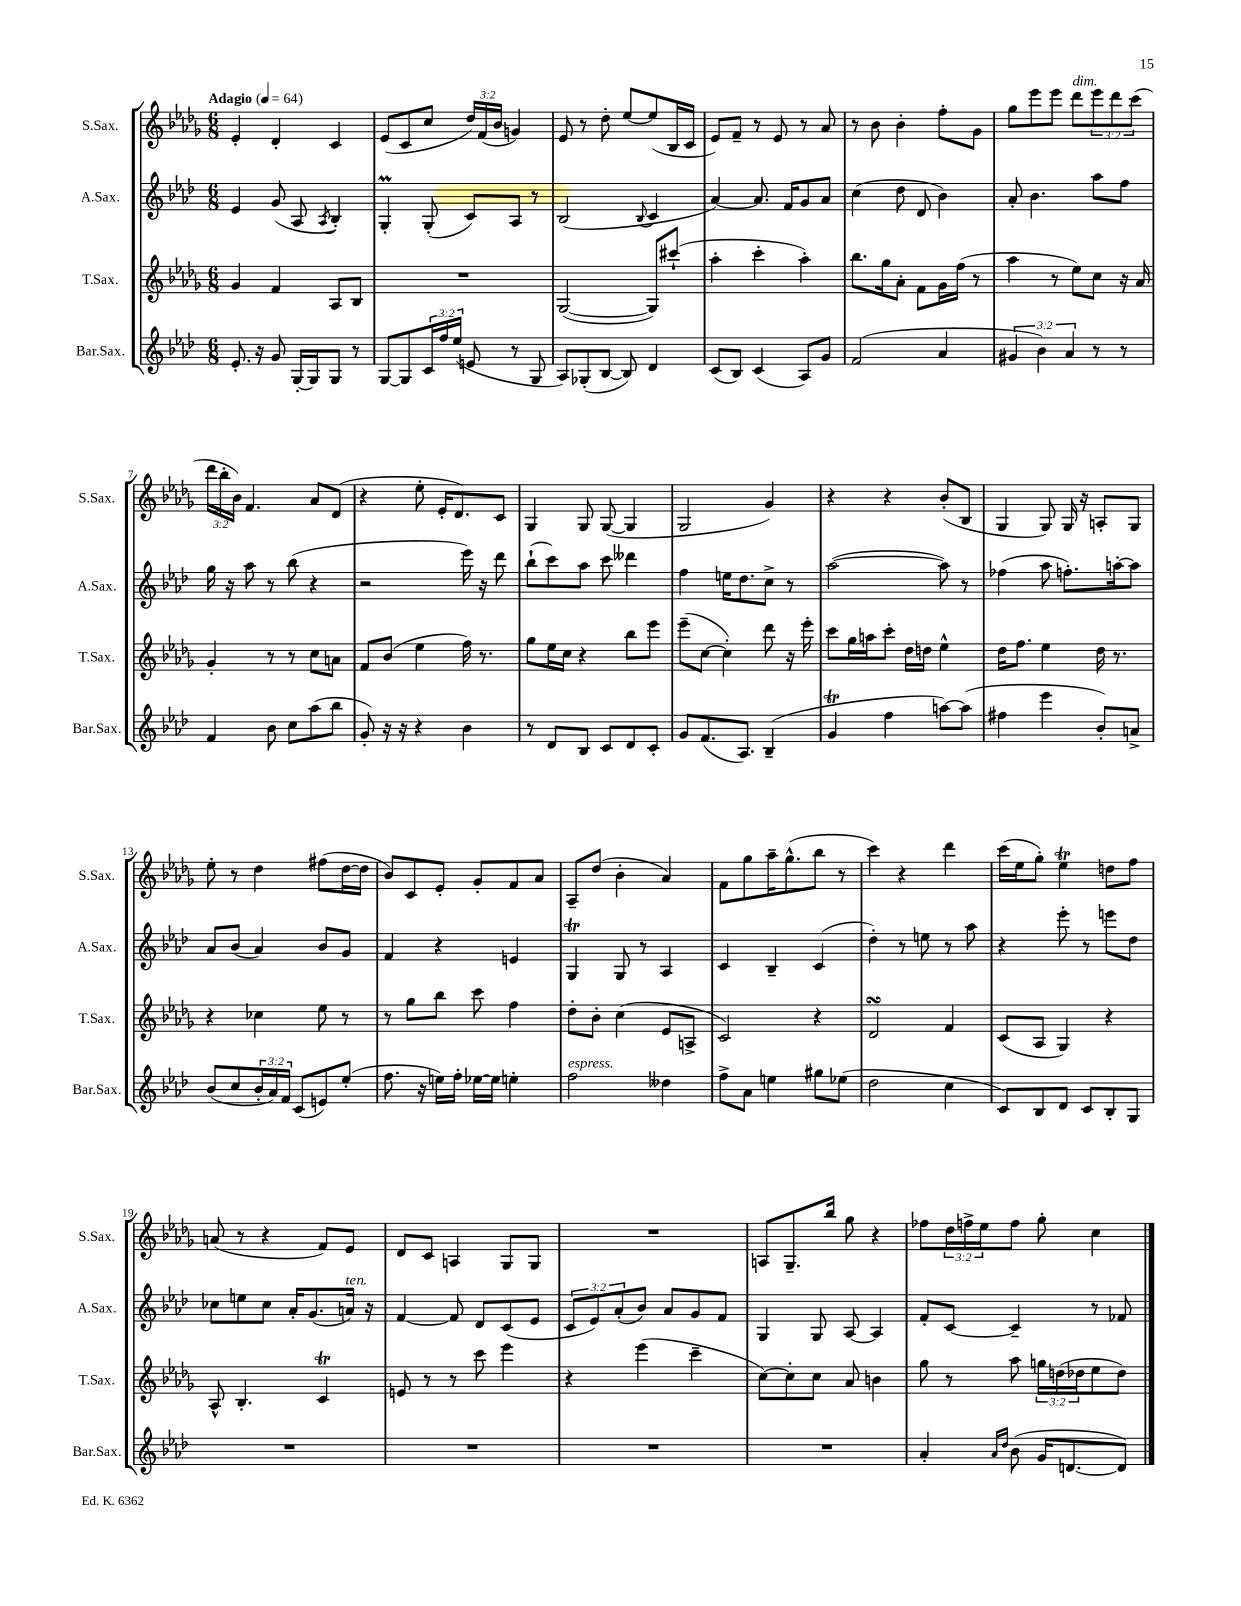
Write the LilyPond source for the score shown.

<<
\new StaffGroup <<
\new Staff = "s0" \with { instrumentName = "S.Sax." shortInstrumentName = "S.Sax." } {
    \clef treble \key des \major \numericTimeSignature \time 6/8 \override Staff.TupletNumber.text = #tuplet-number::calc-fraction-text \tempo "Adagio" 4 = 64
    ees'4-. des'4-. c'4 |
    ees'8( c'8 c''8 \tuplet 3/2 { des''16) f'16( bes'16 } g'4) |
    ees'8 r8 des''8-. ees''8~ ees''8( bes16 c'16 |
    ees'8) f'8-- r8 ees'8 r8 aes'8 |
    r8 bes'8 bes'4-. f''8-. ges'8 |
    ges''8 ees'''8 ees'''8 des'''8^\markup { \italic "dim." } \tuplet 3/2 { ees'''8 des'''8 c'''8( } |
    \tuplet 3/2 { des'''16 bes''16-. bes'16) } f'4. aes'8 des'8( |
    r4 ees''8-. ees'16-. des'8.) c'8 |
    ges4 ges8 ges8~( ges4 |
    ges2 ges'4) |
    r4 r4 bes'8-.( bes8 |
    ges4 ges8) ges16 r16 a8-. ges8 |
    ees''8-. r8 des''4 fis''8( des''16~ des''16 |
    bes'8) c'8 ees'8-. ges'8-. f'8 aes'8 |
    aes8-- des''8( bes'4-. aes'4) |
    f'8 ges''8 aes''16-- ges''8.-^( bes''8 r8 |
    c'''4) r4 des'''4 |
    c'''16( ees''16 ges''8-.) ees''4\trill d''8 f''8 |
    a'8( r8 r4 f'8) ees'8 |
    des'8 c'8 a4 ges8 ges8 |
    R2. |
    a8 ges8.-- bes''16 ges''8 r4 |
    fes''8 \tuplet 3/2 { des''16 f''16-> ees''16 } f''8 ges''8-. c''4 \bar "|." |
}
\new Staff = "s1" \with { instrumentName = "A.Sax." shortInstrumentName = "A.Sax." } {
    \clef treble \key aes \major \numericTimeSignature \time 6/8 \override Staff.TupletNumber.text = #tuplet-number::calc-fraction-text
    ees'4 g'8( aes8 \acciaccatura { aes8 } bes4-.) |
    g4-.\prall g8-.( c'8) aes8 r8 |
    bes2( \appoggiatura { bes8 } c'4 |
    aes'4~) aes'8. f'16 g'8 aes'8 |
    c''4( des''8 des'8 bes'4) |
    aes'8-. bes'4. aes''8 f''8 |
    g''16 r16 aes''8 r8 bes''8( r4 |
    r2 ees'''16) r16 des'''8 |
    bes''8-!( c'''8) aes''8 c'''8 deses'''4 |
    f''4 e''16 des''8. c''8-> r8 |
    aes''2~( aes''8) r8 |
    fes''4( aes''8 f''8.-.) a''16~-. a''8 |
    aes'8 bes'8( aes'4) bes'8 g'8 |
    f'4 r4 e'4 |
    g4\trill g8 r8 aes4 |
    c'4 bes4-- c'4( |
    des''4-.) r8 e''8 r8 aes''8 |
    r4 ees'''8-. r8 e'''8 des''8 |
    ces''8 e''8 ces''8 aes'16-. g'8.( a'16^\markup { \italic "ten." }) r16 |
    f'4~ f'8 des'8 c'8( ees'8 |
    \tuplet 3/2 { c'8 ees'8) aes'8-.( } bes'8) aes'8 g'8 f'8 |
    g4 g8 aes8~ aes4 |
    f'8-. c'8~ c'4-- r8 fes'8 \bar "|." |
}
\new Staff = "s2" \with { instrumentName = "T.Sax." shortInstrumentName = "T.Sax." } {
    \clef treble \key des \major \numericTimeSignature \time 6/8 \override Staff.TupletNumber.text = #tuplet-number::calc-fraction-text
    ges'4 f'4 aes8 bes8 |
    R2. |
    ges2~( ges8) cis'''8-!( |
    aes''4-. c'''4-. aes''4-.) |
    bes''8. ges''16 aes'8-. f'8 ges'16 f''16( r8 |
    aes''4 r8 ees''8) c''8 r16 aes'16 |
    ges'4-. r8 r8 c''8 a'8 |
    f'8 bes'8( ees''4 f''16) r8. |
    ges''8 ees''16 c''16 r4 bes''8 ees'''8 |
    ees'''8--( c''8~ c''4-.) des'''8 r16 ees'''16-. |
    c'''8 ges''16 a''16 c'''8-. des''16 d''16 ees''4-^ |
    des''16 f''8. ees''4 des''16 r8. |
    r4 ces''4 ees''8 r8 |
    r8 ges''8 bes''8 c'''8 f''4 |
    des''8-. bes'8-. c''4( ees'8 a8-> |
    c'2) r4 |
    des'2\turn f'4 |
    c'8( aes8 ges4) r4 |
    aes8-^ bes4.-. c'4\trill |
    e'8 r8 r8 c'''8 ees'''4 |
    r4 ees'''4( c'''4-- |
    c''8~) c''8-. c''8 aes'8 b'4 |
    ges''8 r8 aes''8 \tuplet 3/2 { g''16 d''16( des''16 } ees''8 des''8) \bar "|." |
}
\new Staff = "s3" \with { instrumentName = "Bar.Sax." shortInstrumentName = "Bar.Sax." } {
    \clef treble \key aes \major \numericTimeSignature \time 6/8 \override Staff.TupletNumber.text = #tuplet-number::calc-fraction-text
    ees'8.-. r16 g'8 g16~-. g16 g8 r8 |
    g8~ g8 \tuplet 3/2 { c'16 f''16 ees''16( } e'8 r8 g8 |
    aes8) ges8-.( bes8~ bes8) des'4 |
    c'8( bes8) c'4( aes8) g'8 |
    f'2( aes'4 |
    \tuplet 3/2 { gis'4 bes'4) aes'4 } r8 r8 |
    f'4 bes'8 c''8 aes''8( bes''8 |
    g'8-.) r16 r16 r4 bes'4 |
    r8 des'8 bes8 c'8 des'8 c'8-. |
    g'8 f'8.( aes8.) bes4--( |
    g'4\trill f''4 a''8~) a''8( |
    fis''4 ees'''4 bes'8-.) a'8-> |
    bes'8( c''8 \tuplet 3/2 { bes'16-. aes'16) f'16 } c'8( e'8) ees''8-.( |
    f''8. r16 e''16) f''16-. ees''16~ ees''16 e''4-. |
    f''2^\markup { \italic "espress." } deses''4 |
    f''8-> aes'8 e''4 gis''8 ees''8( |
    des''2 c''4 |
    c'8) bes8 des'8 c'8 bes8-. g8 |
    R2. |
    R2. |
    R2. |
    R2. |
    aes'4-. \grace { aes'16 des''16 } bes'8( g'16 d'8.~ d'8) \bar "|." |
}
>>
>>
